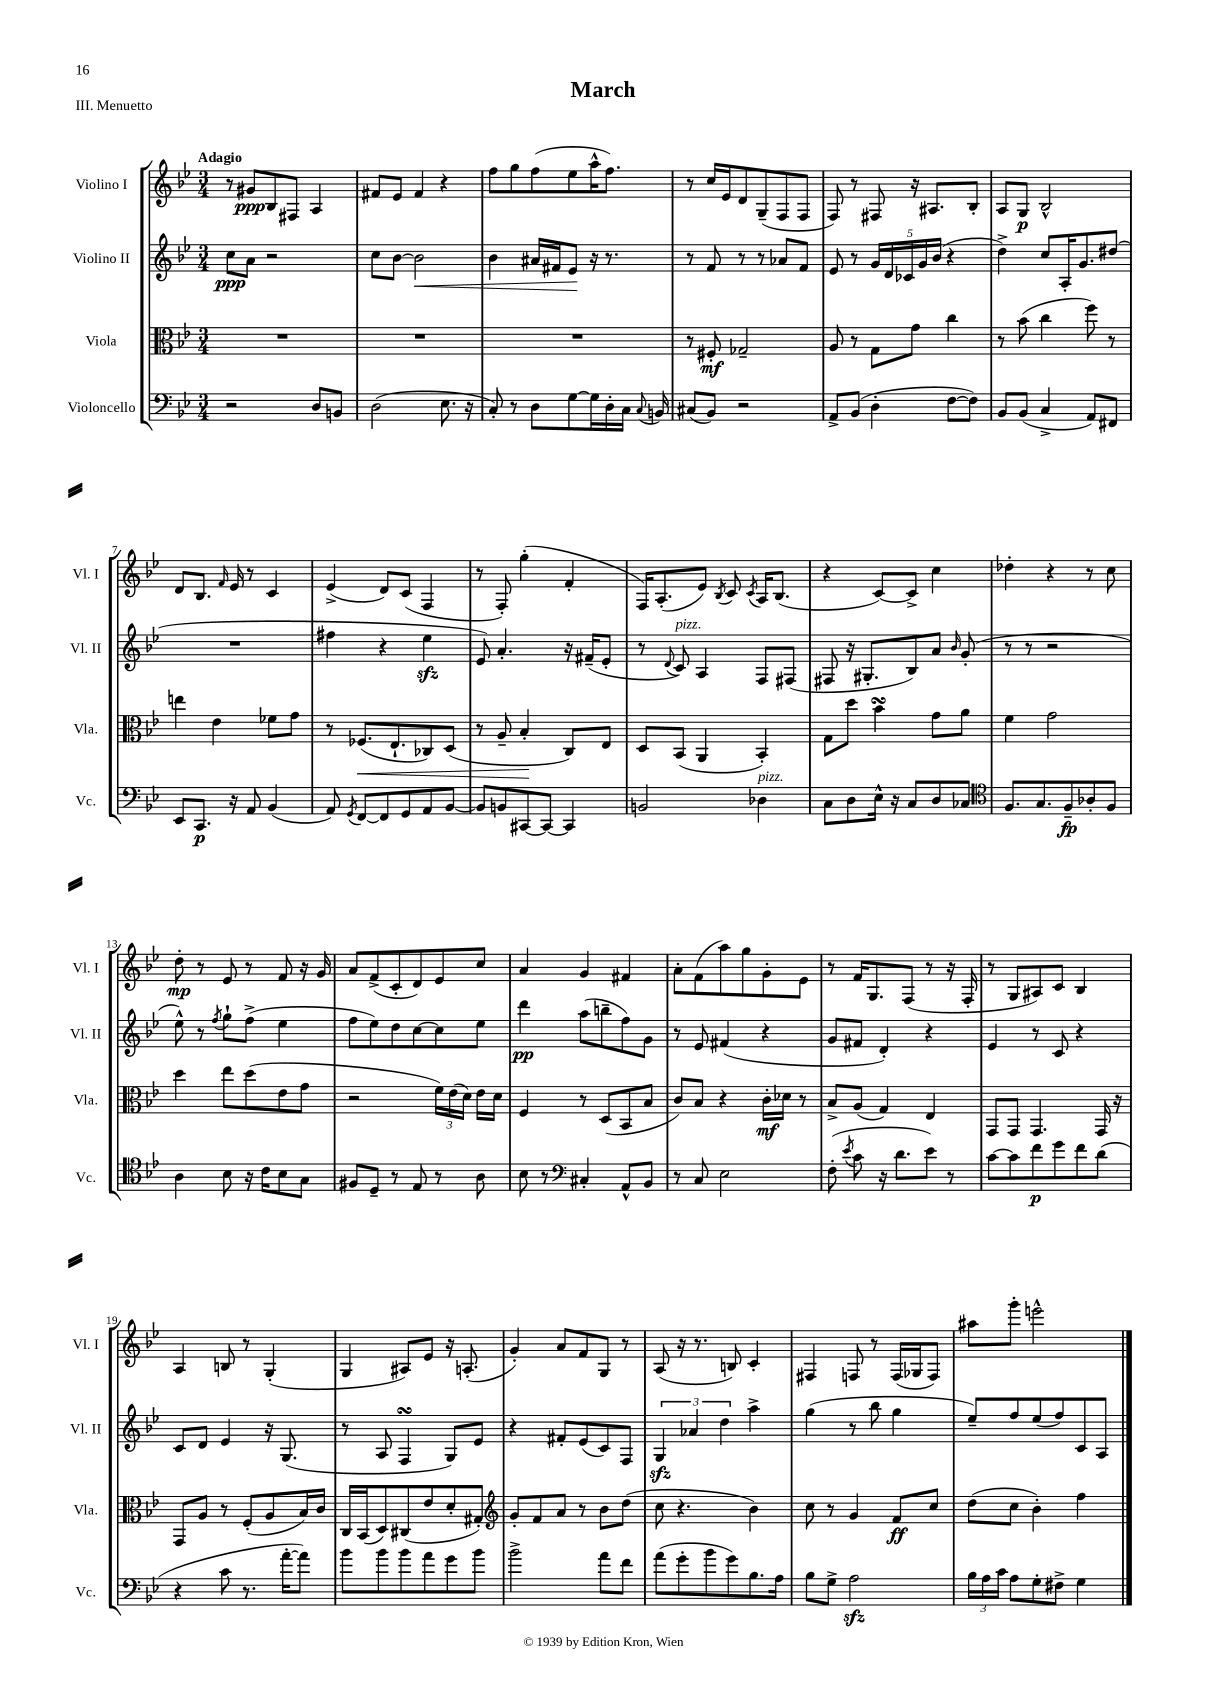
\header { title = "March" piece = "III. Menuetto" }
<<
\new StaffGroup <<
\new Staff = "s0" \with { instrumentName = "Violino I" shortInstrumentName = "Vl. I" } {
    \clef treble \key bes \major \numericTimeSignature \time 3/4 \tempo "Adagio"
    \autoBeamOff r8 gis'8[\ppp bes8 fis8] a4 |
    fis'8[ ees'8] fis'4 r4 |
    f''8[ g''8 f''8( ees''8 a''16-^ f''8.]) |
    r8 c''16[ ees'16 d'8 g8--( f8 f8] |
    f8) r8 fis8 r16 ais8.[ bes8]-. |
    a8[ g8]\p bes2-^ |
    d'8[ bes8.] \grace { f'16 } ees'16 r8 c'4 |
    ees'4->( d'8[) c'8]( f4 |
    r8 f8-.) g''4-.( f'4-. |
    f16[) a8.-.( ees'8]) \acciaccatura { bes8 } c'8 \acciaccatura { c'8 } a16[ bes8.]( |
    r4 c'8[~) c'8]-> c''4 |
    des''4-. r4 r8 c''8 |
    d''8-.\mp r8 ees'8 r8 f'8 r16 g'16 |
    a'8[ f'8->( c'8-. d'8) ees'8 c''8] |
    a'4 g'4 fis'4 |
    a'8[-. f'8( a''8) g''8 g'8-. ees'8] |
    r8 f'16[ g8. f8]( r8 r16 f16-. |
    r8 g8[ ais8) c'8] bes4 |
    a4 b8 r8 g4-.( |
    g4 ais8[) ees'8] r16 a8.-.( |
    g'4-.) a'8[ f'8 g8] r8 |
    a8( r16 r8. b8) c'4-. |
    fis4 f8 r8 f16[( ges16 f8]) |
    ais''8[ g'''8]-. e'''2-^ \bar "|." |
}
\new Staff = "s1" \with { instrumentName = "Violino II" shortInstrumentName = "Vl. II" } {
    \clef treble \key bes \major \numericTimeSignature \time 3/4
    \autoBeamOff c''8[\ppp a'8] r2 |
    c''8[ bes'8]~ bes'2\< |
    bes'4 ais'16[ fis'16 ees'8]\! r16 r8. |
    r8 f'8 r8 r8 aes'8[ f'8] |
    ees'8 r8 \tuplet 5/4 { g'16[ d'16 ces'16 g'16 bes'16]( } r4 |
    d''4->) c''8[ a16-. g'8. dis''8]( |
    R2. |
    fis''4 r4 ees''4\sfz |
    ees'8) a'4.-. r16 fis'16[--( ees'8]-. |
    r8 \appoggiatura { d'8 } c'8^\markup { \italic "pizz." }) a4 f8[ fis8]( |
    fis8 r16 gis8.[-. bes8) a'8] \grace { bes'16 } g'8-.( |
    r8 r8 r2 |
    ees''8-^) r8 \acciaccatura { f''8 } g''8[-! f''8]->( ees''4 |
    f''8[ ees''8) d''8 c''8~ c''8 ees''8] |
    d'''4\pp a''8[( b''8-- f''8) g'8] |
    r8 ees'8 fis'4( r4 |
    g'8[ fis'8] d'4-.) r4 |
    ees'4 r8 c'8 r4 |
    c'8[ d'8] ees'4 r16 g8.( |
    r8 a8 f4\turn g8[) ees'8] |
    r4 fis'8[-. ees'8( c'8) f8] |
    \tuplet 3/2 { g4\sfz aes'4 d''4 } a''4-> |
    g''4( r8 bes''8 g''4 |
    ees''8[--) f''8 ees''8( f''8) c'8 a8] \bar "|." |
}
\new Staff = "s2" \with { instrumentName = "Viola" shortInstrumentName = "Vla." } {
    \clef alto \key bes \major \numericTimeSignature \time 3/4
    \autoBeamOff R2. |
    R2. |
    R2. |
    r8 fis8-.\mf ges2-- |
    a8 r8 g8[ g'8] c''4 |
    r8 bes'8( c''4 f''8) r8 |
    e''4 ees'4 fes'8[ g'8] |
    r8 fes8.[\<( ees8.-! ces8) d8]( |
    r8 a8-- bes4-.\! c8[) ees8] |
    d8[ bes,8]( a,4 bes,4-.) |
    g8[ d''8] bes'4\turn g'8[ a'8] |
    f'4 g'2 |
    d''4 ees''8[ d''8( ees'8 g'8] |
    r2 \tuplet 3/2 { f'16[) ees'16( d'16]) } ees'16[ d'16] |
    f4 r8 d8[( bes,8 bes8] |
    c'8[) bes8] r4 c'16[-.\mf des'16] r8 |
    bes8[-> a8]( g4) ees4 |
    g,8[ g,8] g,4. g,16 r16 |
    g,8[ a8] r8 f8[-.( a8 bes16) c'16] |
    c16[ bes,16( d8) cis8( ees'8 d'8-. gis8]-.) |
    \clef treble g'8[-. f'8 a'8] r8 bes'8[ d''8]( |
    c''8 r4. bes'4) |
    c''8 r8 g'4 f'8[\ff c''8] |
    d''8[( c''8] bes'4-.) f''4 \bar "|." |
}
\new Staff = "s3" \with { instrumentName = "Violoncello" shortInstrumentName = "Vc." } {
    \clef bass \key bes \major \numericTimeSignature \time 3/4
    \autoBeamOff r2 d8[ b,8] |
    d2( ees8. r16 |
    c8-.) r8 d8[ g8~ g16 d16-. c16] \appoggiatura { c8 } b,16 |
    cis8[( bes,8]) r2 |
    a,8[-> bes,8]( d4-. f8[~ f8]) |
    bes,8[ bes,8]( c4-> a,8[) fis,8] |
    ees,8[ c,8.]\p r16 a,8 bes,4( |
    a,8) \acciaccatura { g,8 } f,8[~ f,8 g,8 a,8 bes,8]~ |
    bes,8[ b,8 cis,8~ cis,8]~ cis,4 |
    b,2 des4^\markup { \italic "pizz." } |
    c8[ d8 ees16]-^ r16 c8[ d8 ces8] |
    \clef tenor f8.[ g8. f8--\fp aes8-. f8] |
    a4 bes8 r16 c'16[ bes8 g8] |
    fis8[ d8]-- r8 ees8 r8 a8 |
    bes8 r8 \clef bass cis4-. a,8[-^ bes,8] |
    r8 c8 ees2 |
    f8-.( \acciaccatura { ees'8 } c'8 r16 d'8.[ ees'8]) r8 |
    c'8[~ c'8 f'8\p g'8 f'8 d'8]( |
    r4 c'8 r8. a'16[~-. a'8]) |
    bes'8[ bes'8 bes'8 a'8 g'8 bes'8] |
    bes'2-> a'8[ f'8] |
    a'8[( g'8-. bes'8 g'8) bes8. a16] |
    bes8[ g8]-> a2\sfz |
    \tuplet 3/2 { bes16[ a16 c'16] } a8[ g8-. fis8]-> g4 \bar "|." |
}
>>
>>
